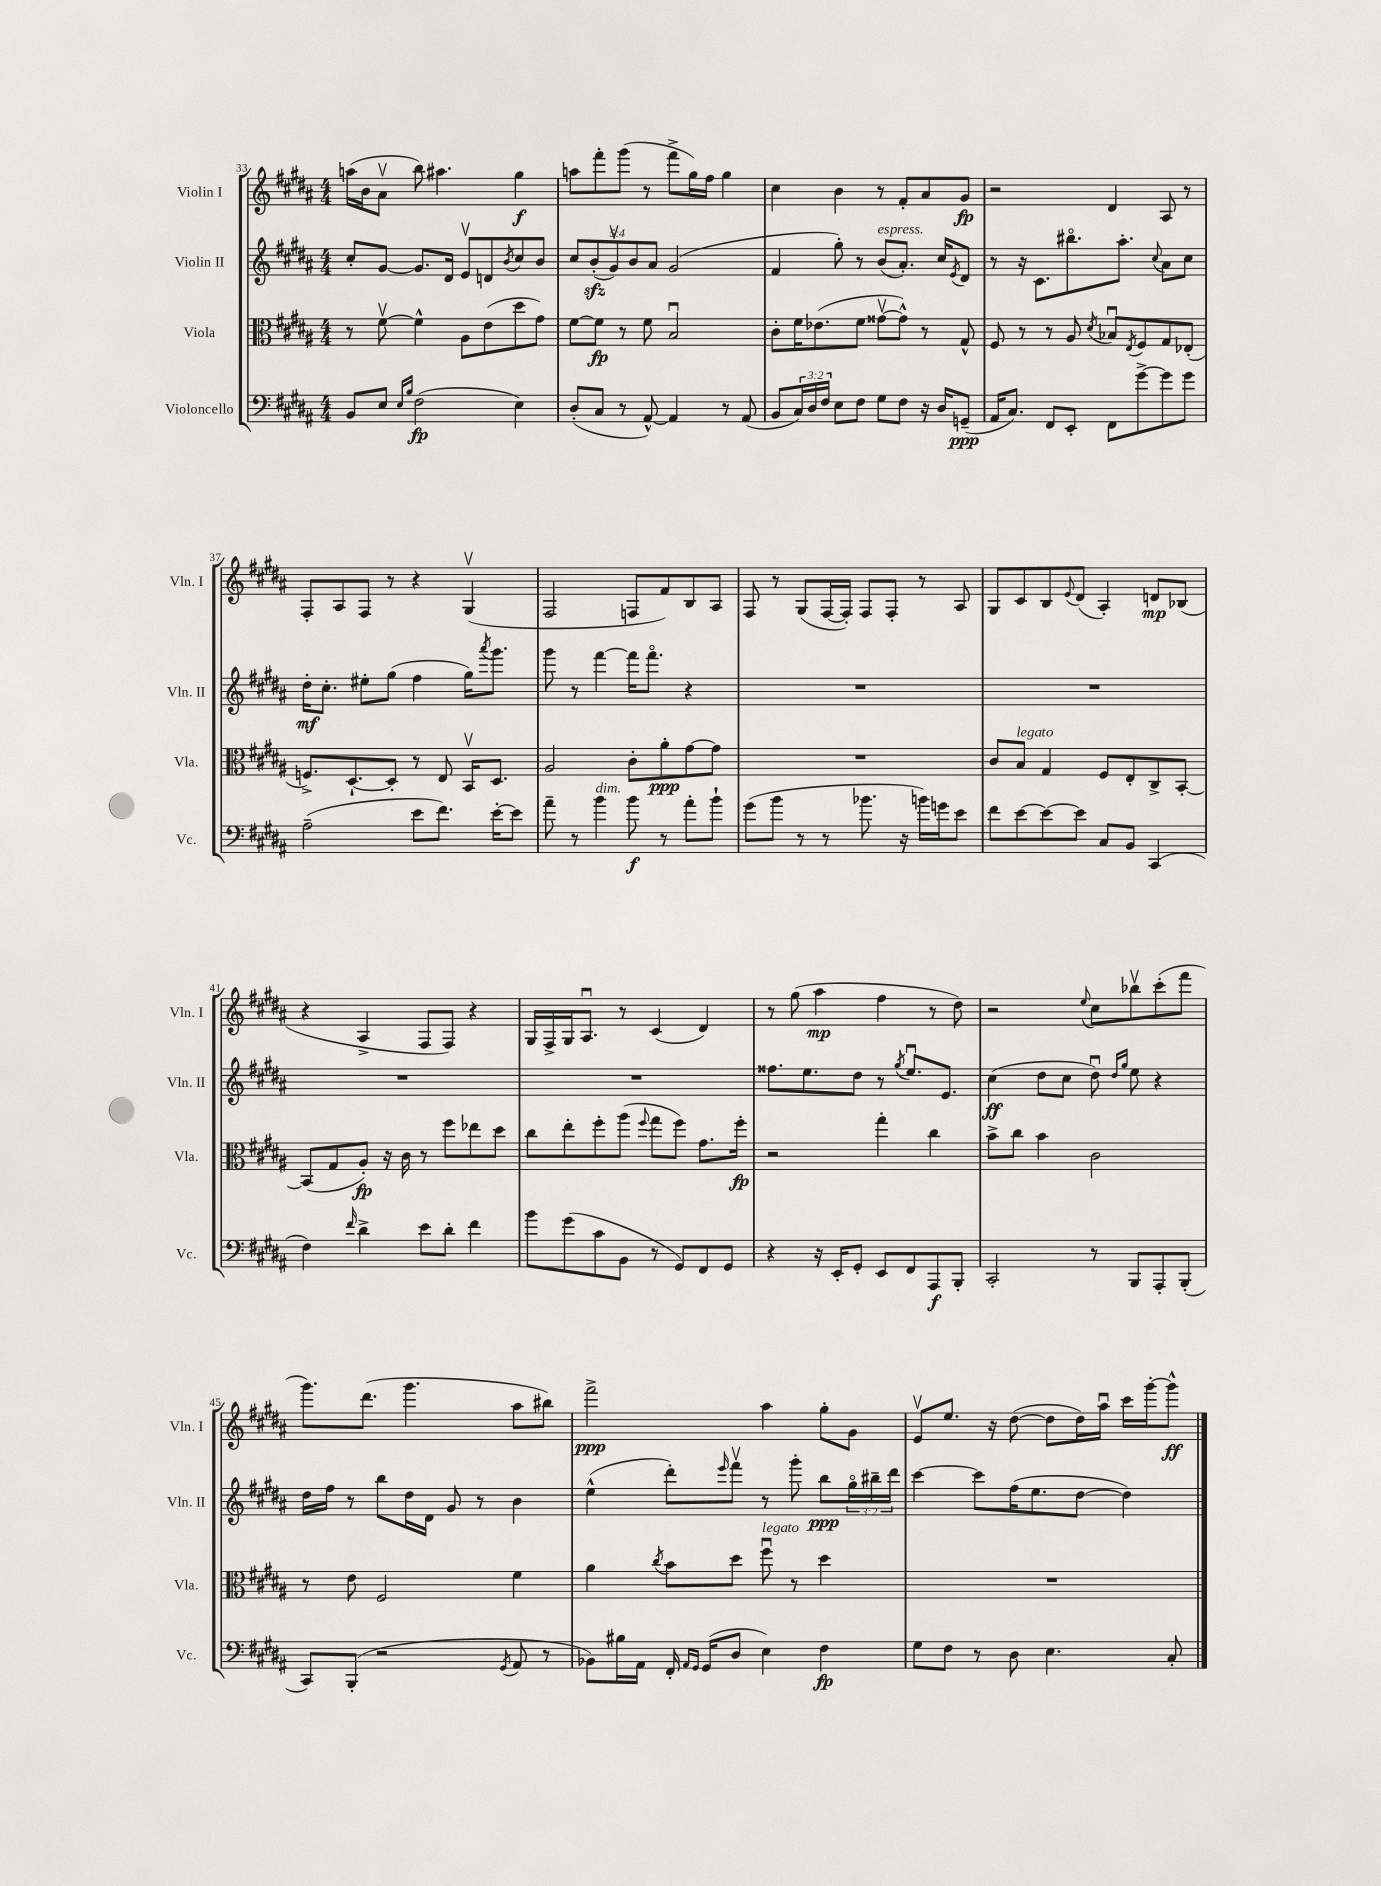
<<
\new StaffGroup <<
\new Staff = "s0" \with { instrumentName = "Violin I" shortInstrumentName = "Vln. I" } {
    \clef treble \key b \major \numericTimeSignature \time 4/4
    a''16( b'16 ais'8\upbow b''8) ais''4. gis''4\f |
    a''8 fis'''8-. gis'''8( r8 fis'''8-> gis''16) fis''16 gis''4 |
    cis''4 b'4 r8 fis'8-. ais'8 gis'8\fp |
    r2 dis'4 ais8 r8 |
    fis8-. ais8 fis8 r8 r4 gis4\upbow( |
    fis2 f8 fis'8) b8 ais8 |
    fis8 r8 gis8( fis16~ fis16-.) fis8 fis8-. r8 ais8 |
    gis8 cis'8 b8 \appoggiatura { e'8 } dis'8( ais4-.) d'8\mp bes8( |
    r4 ais4-> fis8 fis8) r4 |
    gis16 fis16-> gis16 ais8.\downbow r8 cis'4( dis'4) |
    r8 gis''8( ais''4\mp fis''4 r8 dis''8) |
    r2 \appoggiatura { e''8 } cis''8 bes''8\upbow cis'''8-.( fis'''8 |
    gis'''8.) dis'''8.( gis'''4. ais''8 bis''8) |
    fis'''2->\ppp ais''4 gis''8-. gis'8 |
    e'8\upbow e''8. r16 dis''8~( dis''8 dis''16) ais''16\downbow cis'''16 gis'''16~-. gis'''8-^\ff \bar "|." |
}
\new Staff = "s1" \with { instrumentName = "Violin II" shortInstrumentName = "Vln. II" } {
    \clef treble \key b \major \numericTimeSignature \time 4/4 \override Staff.TupletNumber.text = #tuplet-number::calc-fraction-text
    cis''8-. gis'8~ gis'8. dis'16 e'8\upbow d'8 \acciaccatura { b'8 } cis''8 b'8 |
    \tuplet 5/4 { cis''8 b'8-.\sfz( gis'8\upbow) b'8 ais'8 } gis'2( |
    fis'4 gis''8-.) r8 b'8^\markup { \italic "espress." }( ais'8.-.) cis''16 \acciaccatura { e'8 } dis'8 |
    r8 r16 cis'8. bis''8.\flageolet ais''8.-. \appoggiatura { cis''8 } ais'8 cis''8 |
    dis''16-.\mf cis''8.-. eis''8-. gis''8( fis''4 gis''16) \acciaccatura { ais'''8 } gis'''8. |
    gis'''8 r8 fis'''4~ fis'''16 fis'''8.\flageolet r4 |
    R1 |
    R1 |
    R1 |
    R1 |
    fisis''8. e''8. dis''8 r8 \acciaccatura { gis''8 } e''8.\downbow e'8. |
    cis''4\ff( dis''8 cis''8 dis''8\downbow) \grace { dis''16 gis''16 } e''8 r4 |
    dis''16 fis''16 r8 b''8 dis''16 dis'16 gis'8 r8 b'4 |
    e''4-^( dis'''8-.) \grace { e'''16 } fis'''8\upbow r8 gis'''8-. b''8\ppp \tuplet 3/2 { gis''16\flageolet bis''16-- dis'''16 } |
    cis'''4~ cis'''8 fis''16( e''8. dis''8~ dis''4) \bar "|." |
}
\new Staff = "s2" \with { instrumentName = "Viola" shortInstrumentName = "Vla." } {
    \clef alto \key b \major \numericTimeSignature \time 4/4
    r8 fis'8~\upbow fis'4-^ ais8 e'8( dis''8 gis'8) |
    fis'8~ fis'8\fp r8 fis'8 b2\downbow |
    cis'8-. fis'16 ees'8.( fis'8 gisis'8~\upbow gisis'8-^) r8 gis8-^ |
    fis8 r8 r8 ais8 \acciaccatura { dis'8 } bes8\downbow \acciaccatura { e8 } fis8 gis8 ees8-.( |
    f8.->) dis8.~-! dis8-. r8 e8 b,16\upbow dis8. |
    ais2 cis'8-. ais'8-.\ppp gis'8~ gis'8 |
    R1 |
    cis'8 b8^\markup { \italic "legato" } gis4 fis8 e8-. cis8-> b,8~-. |
    b,8( gis8 ais8-.\fp) r16 cis'16 r8 fis''8 ees''8 dis''8 |
    cis''8 e''8-. fis''8-. ais''8( \appoggiatura { fis''8 } gis''8 fis''8) gis'8. fis''16-.\fp |
    r2 gis''4-. cis''4 |
    b'8-> cis''8 b'4 cis'2 |
    r8 e'8 fis2 fis'4 |
    ais'4 \acciaccatura { cis''8 } b'8 dis''8 fis''8\downbow^\markup { \italic "legato" } r8 dis''4 |
    R1 \bar "|." |
}
\new Staff = "s3" \with { instrumentName = "Violoncello" shortInstrumentName = "Vc." } {
    \clef bass \key b \major \numericTimeSignature \time 4/4 \override Staff.TupletNumber.text = #tuplet-number::calc-fraction-text
    b,8 e8 \grace { e16 b16 } fis2\fp( e4) |
    dis8-.( cis8 r8 ais,8~-^) ais,4 r8 ais,8( |
    b,8 \tuplet 3/2 { cis16) dis16 fis16 } e8 fis8 gis8 fis8 r16 dis16 g,8--\ppp( |
    ais,16 cis8.) fis,8 e,8-. fis,8 gis'8~-> gis'8 gis'8 |
    ais2--( e'8 fis'8.) e'16~-. e'8 |
    ais'8-- r8 b'4^\markup { \italic "dim." } b'8\f r8 ais'8-. b'8-! |
    gis'8( b'8 r8 r8 bes'8. r16 b'16) g'16 e'8 |
    fis'8 e'8~ e'8~ e'8 cis8 b,8 cis,4( |
    fis4) \grace { fis'16 } dis'4-> e'8 dis'8-. fis'4 |
    b'8 gis'8( cis'8 b,8 r8 gis,8) fis,8 gis,8 |
    r4 r16 e,16-. gis,8-. e,8 fis,8 ais,,8\f b,,8-. |
    cis,2-. r8 b,,8 ais,,8-. b,,8-.( |
    cis,8) b,,8-.( r2 \acciaccatura { gis,8 } ais,8 r8 |
    bes,8) bis16 ais,16 fis,16-. \grace { ais,16 gis,16 } gis,16( dis8 e4) fis4\fp |
    gis8 fis8 r8 dis8 e4. cis8-. \bar "|." |
}
>>
>>
\layout { \context { \Score currentBarNumber = #33 } }
